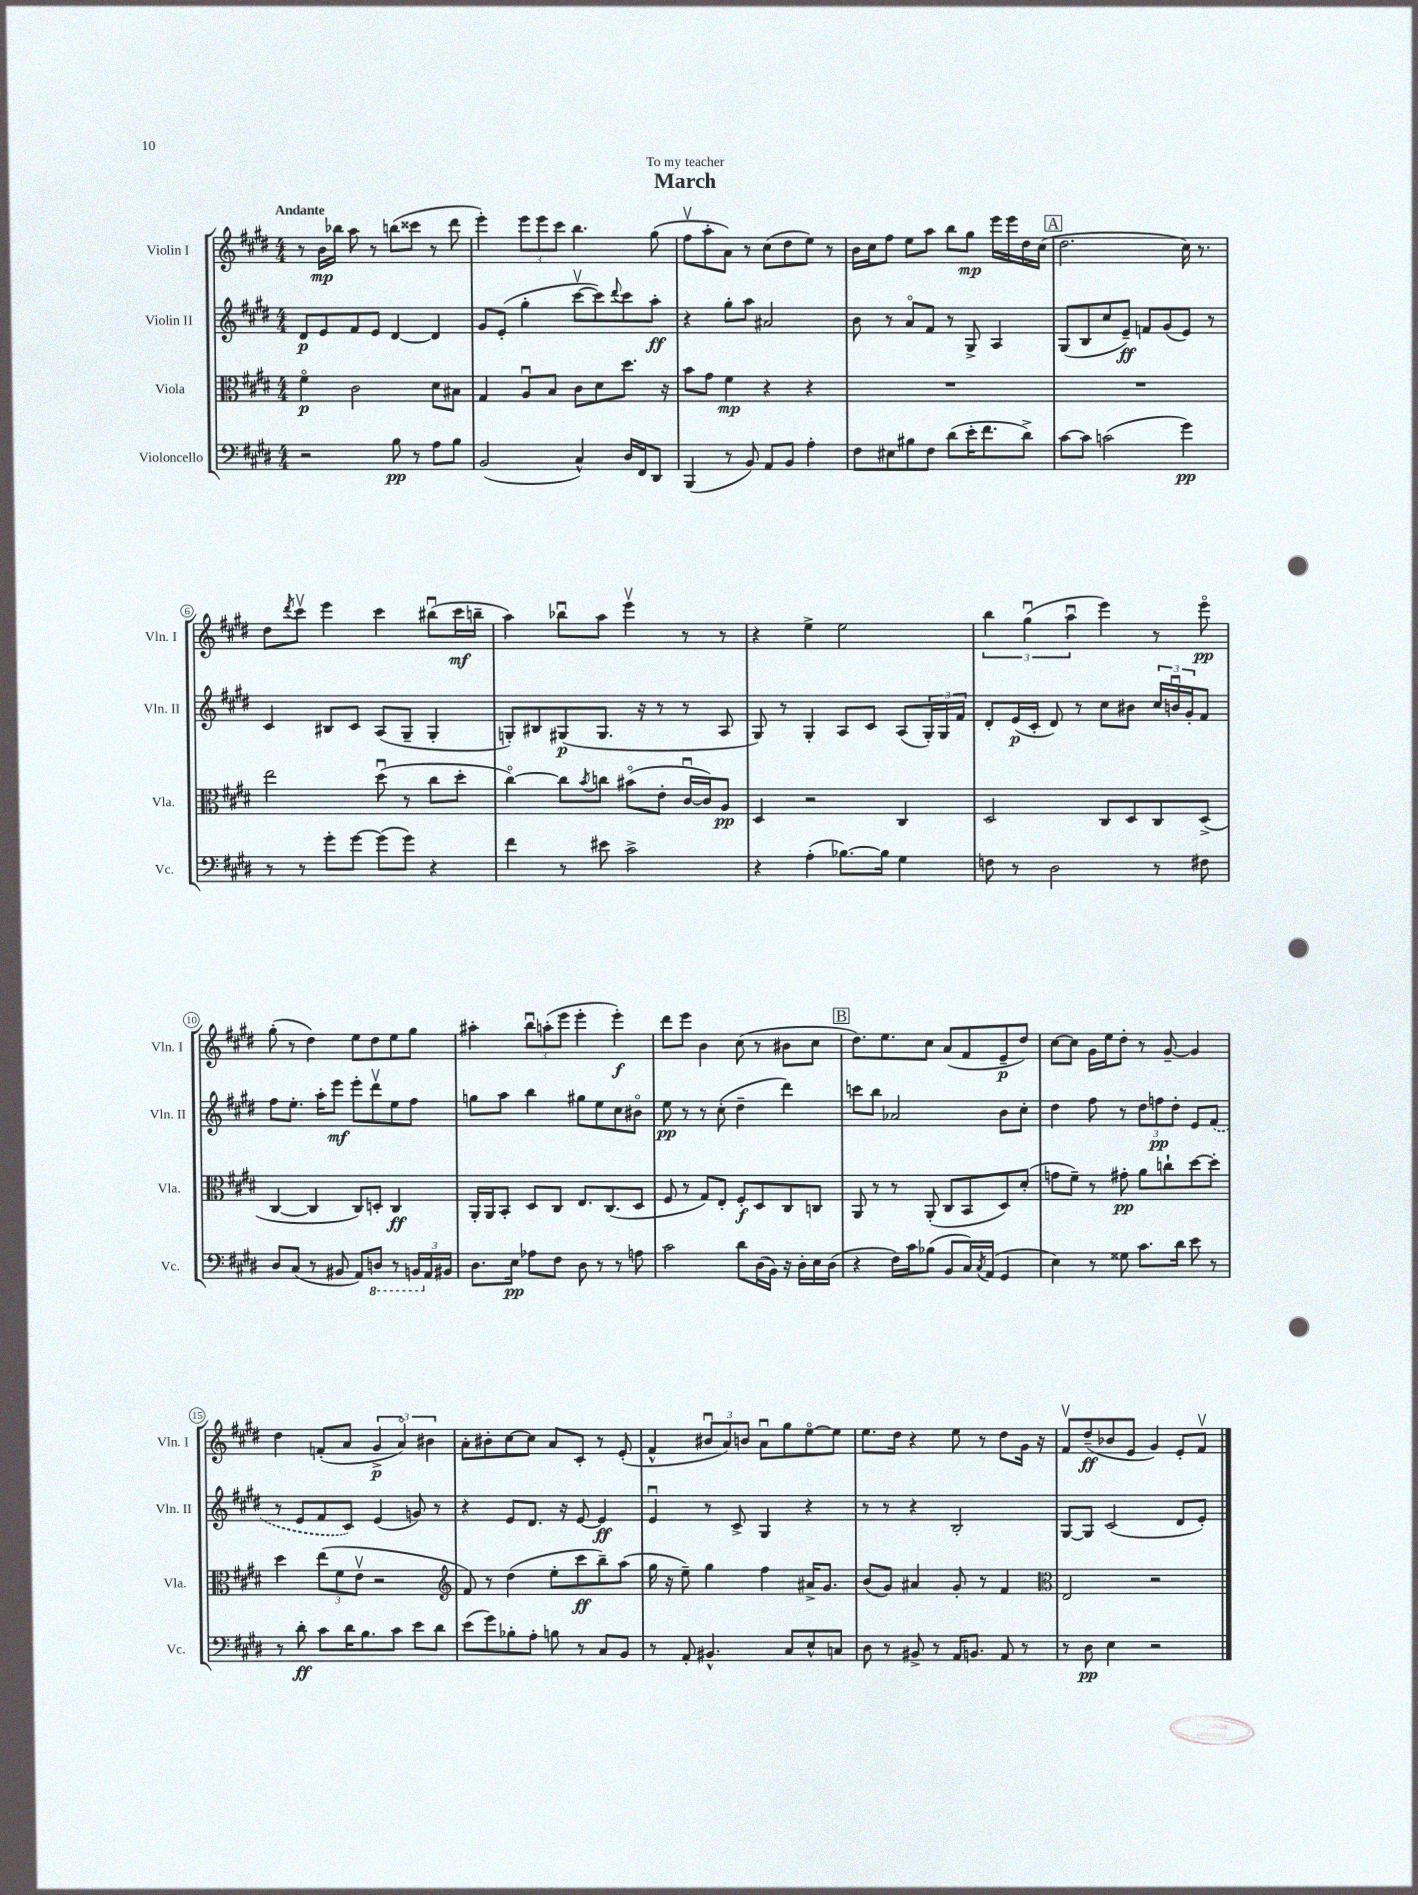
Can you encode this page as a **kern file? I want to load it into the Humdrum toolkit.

**kern	**dynam	**kern	**dynam	**kern	**dynam	**kern	**dynam
*part4	*part4	*part3	*part3	*part2	*part2	*part1	*part1
*staff4	*staff4	*staff3	*staff3	*staff2	*staff2	*staff1	*staff1
*I"Violoncello	*	*I"Viola	*	*I"Violin II	*	*I"Violin I	*
*I'Vc.	*	*I'Vla.	*	*I'Vln. II	*	*I'Vln. I	*
*clefF4	*	*clefC3	*	*clefG2	*	*clefG2	*
*k[f#c#g#d#]	*	*k[f#c#g#d#]	*	*k[f#c#g#d#]	*	*k[f#c#g#d#]	*
*M4/4	*	*M4/4	*	*M4/4	*	*M4/4	*
=1	=1	=1	=1	=1	=1	=1	=1
!	!	!	!	!	!	!LO:TX:a:B:t=Andante	!
2r	.	4f#\	p	8d#/L	p	8r	.
.	.	.	.	8e/	.	16b\LL	mp
.	.	.	.	.	.	16bb-X\JJ	.
.	.	2c#\	.	8f#/	.	8aa\	.
.	.	.	.	8e/J	.	8r	.
8B\	pp	.	.	[4d#/	.	(8bbn\L	.
8r	.	.	.	.	.	8ccc##X\J	.
8A\L	.	8d#\L	.	4d#/]	.	8r	.
8B\J	.	8B#X\J	.	.	.	8ddd#\	.
=2	=2	=2	=2	=2	=2	=2	=2
(2BB/	.	4G#/	.	8g#/L	.	4eee'\)	.
.	.	.	.	(8e'/J	.	.	.
.	.	8Au/L	.	4gg#'\	.	12eee\L	.
.	.	.	.	.	.	12eee\	.
.	.	8B/J	.	.	.	.	.
.	.	.	.	.	.	12ccc#\J	.
4C#^^/)	.	8c#\L	.	[8ccc#v\L	.	4.bb\	.
.	.	8d#\	.	8ccc#\])	.	.	.
.	.	.	.	8qqddd#/	.	.	.
16D#/LL	.	8.dd#\J	.	8ccc#\	.	.	.
16FF#/J	.	.	.	.	.	.	.
8DD#/J	.	.	.	8aa'\J	ff	(8gg#\	.
.	.	16r	.	.	.	.	.
=3	=3	=3	=3	=3	=3	=3	=3
(4BBB/	.	8b\L	.	4r	.	8ff#v\L	.
.	.	8g#\J	.	.	.	8aa'\	.
8r	.	4f#\	mp	8gg#'\L	.	8a\J)	.
8BB/)	.	.	.	8aa\J	.	8r	.
8AA/L	.	4r	.	2a#X/	.	(8cc#\L	.
8BB/J	.	.	.	.	.	8dd#\	.
4A'\	.	4r	.	.	.	8ee\J)	.
.	.	.	.	.	.	8r	.
=4	=4	=4	=4	=4	=4	=4	=4
8F#\L	.	1r	.	8b\	.	16b\LL	.
.	.	.	.	.	.	16cc#\J	.
8E#X\	.	.	.	8r	.	8ff#\J	.
8B#X\	.	.	.	8a/L	.	8ee\L	.
8F#\J	.	.	.	8f#/J	.	8aa\J	.
(8d#\L	.	.	.	8r	.	8bb\L	.
16e'\K	.	.	.	8G#^/	.	8gg#\J	mp
8.f#\	.	.	.	.	.	.	.
.	.	.	.	4A/	.	16eee\LL	.
.	.	.	.	.	.	16eee\	.
8d#^\J)	.	.	.	.	.	16dd#\	.
.	.	.	.	.	.	(16cc#\JJ	.
!!LO:REH:place=s1:t=A
=5	=5	=5	=5	=5	=5	=5	=5
[8c#\L	.	1r	.	(8G#/L	.	2.dd#\	.
8c#\J]	.	.	.	8B/	.	.	.
(2cn\	.	.	.	8cc#/	.	.	.
.	.	.	.	8e~/J)	ff	.	.
.	.	.	.	8fn/L	.	.	.
.	.	.	.	(8g#/	.	.	.
4g#\)	pp	.	.	8e/J)	.	16cc#\)	.
.	.	.	.	.	.	8.r	.
.	.	.	.	8r	.	.	.
!!LO:LB:g=z
=6	=6	=6	=6	=6	=6	=6	=6
8r	.	2ee\	.	4c#/	.	8dd#\L	.
.	.	.	.	.	.	8qddd#/	.
8r	.	.	.	.	.	8ccc#v\J	.
8g#'\L	.	.	.	8B#X/L	.	4eee\	.
[8g#\J	.	.	.	8c#/J	.	.	.
(8g#\L]	.	(8dd#u\	.	(8A/L	.	4ccc#\	.
8g#\J)	.	8r	.	8G#~/J	.	.	.
4r	.	8cc#\L	.	4G#'/	.	(8bb#Xu\L	.
.	.	8dd#'\J	.	.	.	16ccc#\L	mf
.	.	.	.	.	.	16bbn~\JJ	.
=7	=7	=7	=7	=7	=7	=7	=7
4f#\	.	[4cc#\)	.	8Gn'/L)	.	4aa\)	.
.	.	.	.	8B#X/	.	.	.
8r	.	8cc#\L]	.	(8G#X/	p	8bb-Xu\L	.
.	.	8qb/	.	.	.	.	.
8e#X\	.	8ccn\J	.	8.G#/J	.	8aa\J	.
2c#^\	.	(8b#X\L	.	.	.	4eeev\	.
.	.	.	.	16r	.	.	.
.	.	8e'\J	.	8r	.	.	.
.	.	[16c#u/LL	.	8r	.	8r	.
.	.	16c#/J])	.	.	.	.	.
.	.	8A/J	pp	8A/	.	8r	.
=8	=8	=8	=8	=8	=8	=8	=8
4r	.	4D#/	.	8G#/)	.	4r	.
.	.	.	.	8r	.	.	.
(4A'\	.	2r	.	4G#'/	.	4ee^\	.
[8.B-X\L)	.	.	.	8A/L	.	2ee\	.
.	.	.	.	8c#/J	.	.	.
16B-\Jk]	.	.	.	.	.	.	.
4G#\	.	4C#/	.	(8A/L	.	.	.
.	.	.	.	24G#'/L)	.	.	.
.	.	.	.	24G#/	.	.	.
.	.	.	.	24f#/JJ	.	.	.
=9	=9	=9	=9	=9	=9	=9	=9
8Fn\	.	2D#/	.	8d#'/L	.	6bb\	.
8r	.	.	.	(16e/L	p	.	.
.	.	.	.	.	.	(6gg#u\	.
.	.	.	.	16c#'/JJ	.	.	.
2D#\	.	.	.	8d#/)	.	.	.
.	.	.	.	.	.	6aau\	.
.	.	.	.	8r	.	.	.
.	.	8C#/L	.	8cc#\L	.	4eee\)	.
.	.	8D#/	.	8b#X\J	.	.	.
8r	.	8C#/	.	24cc#/LL	.	8r	.
.	.	.	.	24bnu/	.	.	.
.	.	.	.	24g#'/J	.	.	.
8F#X\	.	(8D#^/J	.	8f#/J	.	8eee\	pp
!!LO:LB:g=z
=10	=10	=10	=10	=10	=10	=10	=10
8D#/L	.	[4C#/	.	8ff#\L	.	(8gg#'\	.
(8C#/J	.	.	.	8.ee'\J	.	8r	.
8r	.	4C#/]	.	.	.	4dd#\)	.
.	.	.	.	16aa'\KL	.	.	.
8BB#X/	.	.	.	8eee\J	mf	.	.
8AA/L)	.	8C#/L)	.	8eee'\L	.	8ee\L	.
*8ba	*	*	*	*	*	*	*
8DDn/J	.	8Dn'/J	.	8ddd#v\	.	8dd#\	.
8r	.	4C#/	ff	8ee\	.	8ee\	.
24BBBn/LL	.	.	.	8ff#\J	.	8gg#\J	.
*X8ba	*	*	*	*	*	*	*
24AA/	.	.	.	.	.	.	.
24BB#X/JJ	.	.	.	.	.	.	.
=11	=11	=11	=11	=11	=11	=11	=11
8.D#\L	.	16AA'/LL	.	8ggn\L	.	4aa#X'\	.
.	.	16AA/J	.	.	.	.	.
.	.	8BB'/J	.	8aa\J	.	.	.
16E\Jk	pp	.	.	.	.	.	.
8A-X\L	.	8D#/L	.	4bb\	.	12bbu\L	.
.	.	.	.	.	.	(12aan'\	.
8F#\J	.	8C#/J	.	.	.	.	.
.	.	.	.	.	.	12eee\J	.
8D#\	.	8.E/L	.	8gg#X\L	.	4eee'\	.
8r	.	.	.	8ee\	.	.	.
.	.	(8.C#/	.	.	.	.	.
8r	.	.	.	8cc#\	.	4eee'\)	f
8An\	.	8D#/J	.	8b#X\J	.	.	.
=12	=12	=12	=12	=12	=12	=12	=12
2c#\	.	8F#/	.	8ee\	pp	8ddd#\L	.
.	.	8r	.	8r	.	8eee\J	.
.	.	8G#/L)	.	8r	.	4b\	.
.	.	8E'/J	.	(8cc#'\	.	.	.
8d#\L	.	8F#'/L	f	4dd#~\	.	(8cc#\	.
(16D#\L	.	8D#/	.	.	.	8r	.
16BB\JJ)	.	.	.	.	.	.	.
16r	.	8C#/	.	4ddd#\)	.	8b#X\L	.
16D#'\LL	.	.	.	.	.	.	.
16E\	.	8Cn/J	.	.	.	8cc#\J	.
(16D#\JJ	.	.	.	.	.	.	.
!!LO:REH:place=s1:t=B
=13	=13	=13	=13	=13	=13	=13	=13
4r	.	8AA/	.	8cccn\L	.	8.dd#\L)	.
.	.	8r	.	8bb\J	.	.	.
.	.	.	.	.	.	8.ee\	.
16F#\LL)	.	8r	.	2a-X/	.	.	.
16c#\J	.	.	.	.	.	.	.
(8B-X\J	.	(8AA'/	.	.	.	8cc#\J	.
8BB/L	.	8C#/L	.	.	.	(8a/L	.
16C#/L)	.	8BB/	.	.	.	8f#/	.
8qC#/	.	.	.	.	.	.	.
(16AA/JJ	.	.	.	.	.	.	.
4GG#/	.	8D#/)	.	8b\L	.	8e~/	p
.	.	(8d#'/J	.	8cc#'\J	.	8dd#/J)	.
=14	=14	=14	=14	=14	=14	=14	=14
4E\)	.	8gn\L	.	4dd#\	.	[8cc#\L	.
.	.	8f#~\J)	.	.	.	8cc#\J]	.
8r	.	8r	.	8ff#\	.	16g#\LL	.
.	.	.	.	.	.	16ee\J	.
8G##X\	.	8g#X'\	pp	8r	.	8dd#'\J	.
8.c#\L	.	8a\L	.	12dd#\L	.	8r	.
.	.	.	.	12ffn\	pp	.	.
.	.	8ccn`\	.	.	.	[8g#~/	.
.	.	.	.	12dd#'\J	.	.	.
16d#\Jk	.	.	.	.	.	.	.
8e\	.	[8dd#\	.	8e/L	.	4g#/]	.
8r	.	8dd#'\J]	.	(8f#/J	.	.	.
!!LO:LB:g=z
=15	=15	=15	=15	=15	=15	=15	=15
8r	.	4dd#\	.	8r	.	4dd#\	.
8d#'\	ff	.	.	8e/L	.	.	.
8c#\L	.	(12ee\L	.	8f#/	.	(8fn'/L	.
.	.	12f#\	.	.	.	.	.
16d#\K	.	.	.	8c#/J)	.	8a/J	.
.	.	12ev\J	.	.	.	.	.
8.B\	.	.	.	.	.	.	.
.	.	2r	.	(4e/	.	6g#^/	p
8c#\J	.	.	.	.	.	.	.
.	.	.	.	.	.	6a/)	.
8e\L	.	.	.	8gn/)	.	.	.
.	.	.	.	.	.	6b#X\	.
8d#\J	.	.	.	8r	.	.	.
=16	=16	=16	=16	=16	=16	=16	=16
*	*	*clefG2	*	*	*	*	*
(8e\L	.	8f#/)	.	4r	.	8a'\L	.
8g#\)	.	8r	.	.	.	8b#X'\	.
8B-X'\	.	(4dd#\	.	8e/L	.	[8cc#\	.
8A'\J	.	.	.	8.d#/J	.	8cc#\J]	.
8Bn\	.	8ee'\L	.	.	.	8a/L	.
.	.	.	.	16r	.	.	.
8r	.	8ccc#\	ff	[8e/	.	8c#'/J	.
8C#/L	.	8bb~\)	.	4e/]	ff	8r	.
8BB/J	.	(8aa\J	.	.	.	(8e'/	.
=17	=17	=17	=17	=17	=17	=17	=17
8r	.	16gg#\	.	4eu/	.	4f#^^/	.
.	.	16r	.	.	.	.	.
8AA'/	.	8ee~\)	.	.	.	.	.
4.BB#X^^/	.	4gg#\	.	8r	.	12b#Xu/L	.
.	.	.	.	.	.	12a/)	.
.	.	.	.	8c#^/	.	.	.
.	.	.	.	.	.	12bn/J	.
.	.	4ff#\	.	4G#/	.	8au\L	.
8C#/L	.	.	.	.	.	8gg#\	.
8E^^/	.	16a#X^/KL	.	4r	.	[8ee\	.
.	.	8.g#/J	.	.	.	.	.
8Cn/J	.	.	.	.	.	8ee\J]	.
=18	=18	=18	=18	=18	=18	=18	=18
8D#\	.	(8b/L	.	8r	.	8.ee\L	.
8r	.	8g#/J)	.	8r	.	.	.
.	.	.	.	.	.	16dd#\Jk	.
8BB#X^/	.	4a#X/	.	4r	.	4r	.
8r	.	.	.	.	.	.	.
16AA/KL	.	8g#'/	.	2B'/	.	8ee\	.
8.BBn/J	.	.	.	.	.	.	.
.	.	8r	.	.	.	8r	.
8AA/	.	4f#/	.	.	.	8dd#\L	.
8r	.	.	.	.	.	16g#\Jk	.
.	.	.	.	.	.	16r	.
=19	=19	=19	=19	=19	=19	=19	=19
*	*	*clefC3	*	*	*	*	*
8r	.	2E/	.	[8G#/L	.	8f#v/L	.
8D#\	pp	.	.	8G#/J]	.	(8dd#~/	ff
4E\	.	.	.	(2c#/	.	8b-X/	.
.	.	.	.	.	.	8e/J	.
2r	.	2r	.	.	.	4g#/)	.
.	.	.	.	8d#/L	.	8e'/L	.
.	.	.	.	8e'/J)	.	8f#v/J	.
==	==	==	==	==	==	==	==
*-	*-	*-	*-	*-	*-	*-	*-
